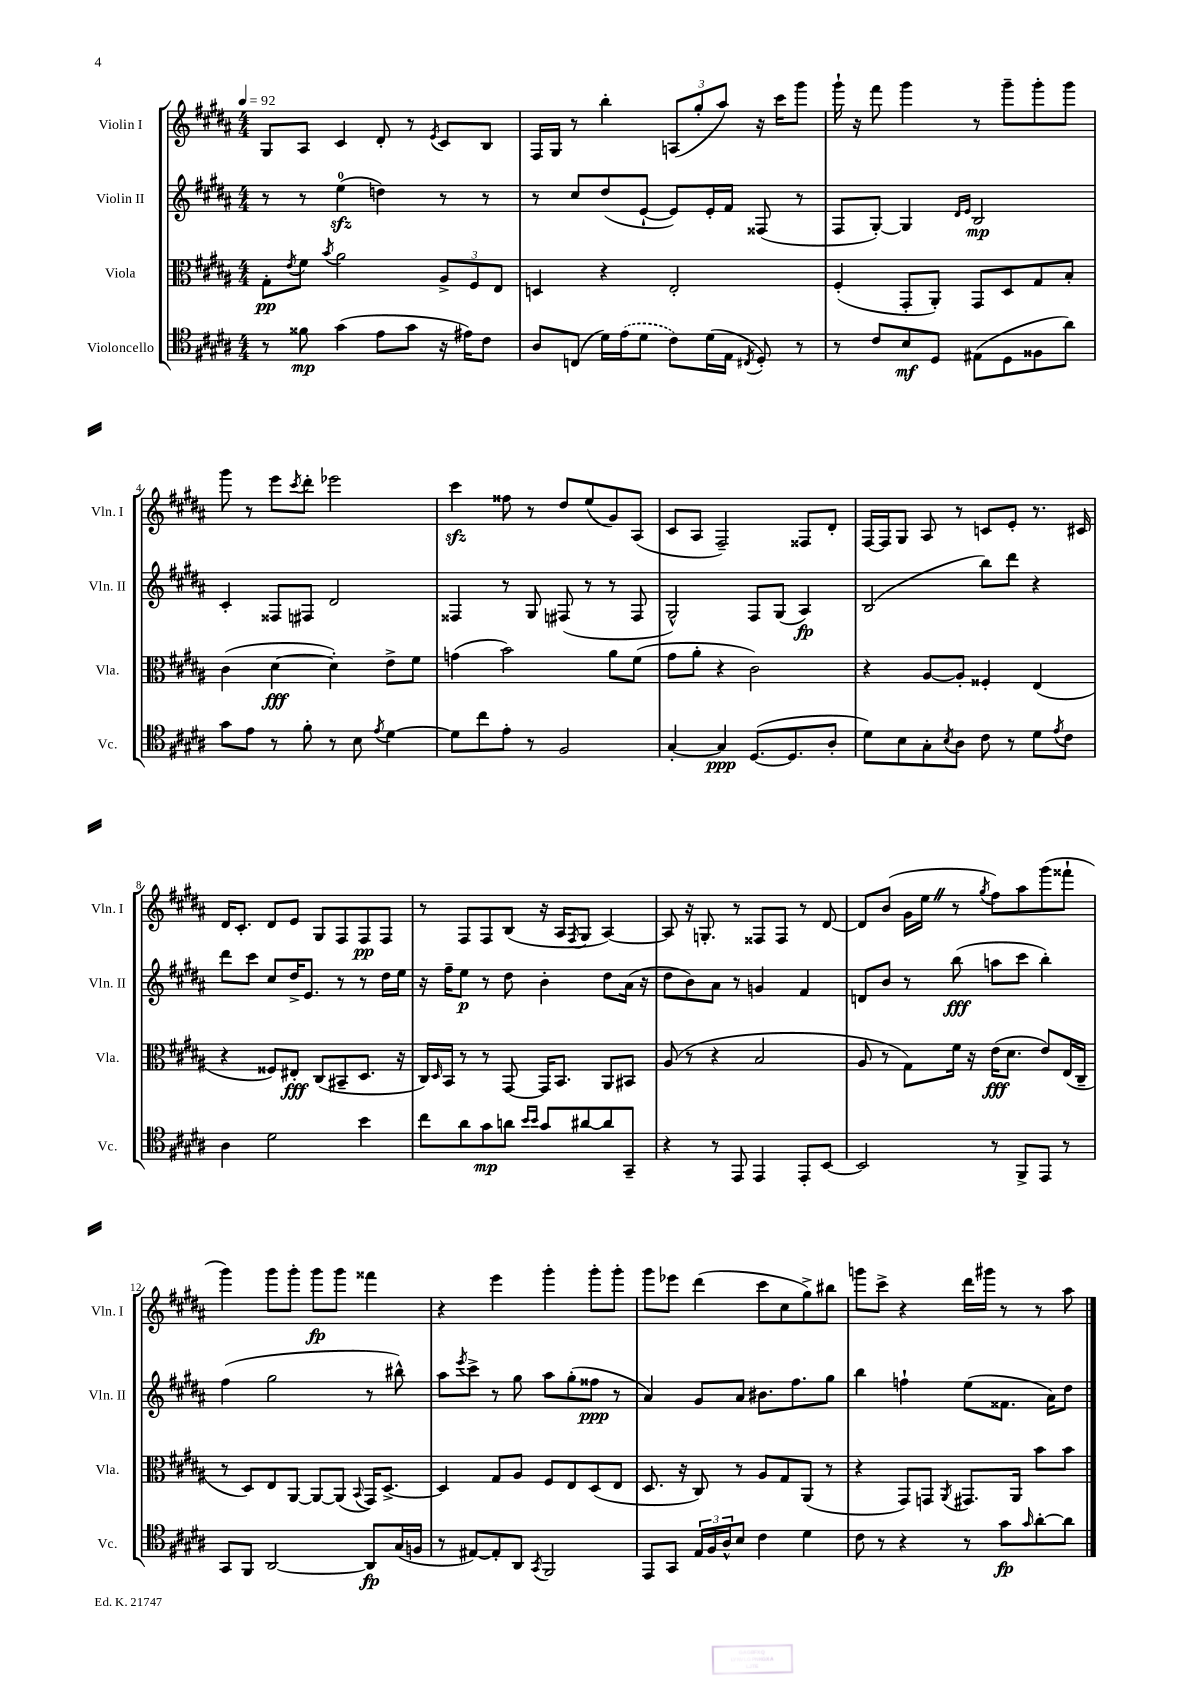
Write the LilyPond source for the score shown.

<<
\new StaffGroup <<
\new Staff = "s0" \with { instrumentName = "Violin I" shortInstrumentName = "Vln. I" } {
    \clef treble \key b \major \numericTimeSignature \time 4/4 \tempo 4 = 92
    gis8 ais8 cis'4 dis'8-. r8 \acciaccatura { e'8 } cis'8 b8 |
    fis16 gis16 r8 b''4-. \tuplet 3/2 { a8( gis''8-. ais''8) } r16 cis'''16 gis'''8 |
    gis'''16-! r16 fis'''8 gis'''4 r8 gis'''8-- gis'''8-. gis'''8 |
    gis'''8 r8 e'''8 \acciaccatura { cis'''8 } dis'''8-. ees'''2 |
    cis'''4\sfz fisis''8 r8 dis''8 e''8( gis'8) ais8( |
    cis'8 ais8 fis2--) fisis8 dis'8-. |
    fis16~ fis16 gis8 ais8 r8 c'8 e'8-. r8. cis'16 |
    dis'16 cis'8.-. dis'8 e'8 gis8 fis8 fis8\pp fis8 |
    r8 fis8 fis8 b8( r16 ais16 \acciaccatura { fis8 } gis8 ais4~) |
    ais8 r16 g8.-. r8 fisis8 fisis8 r8 dis'8~ |
    dis'8 b'8( gis'16 e''16 \once \override BreathingSign.text = \markup { \musicglyph "scripts.caesura.straight" } \breathe r8 \acciaccatura { gis''8 } fis''8) ais''8 gis'''8( fisis'''8-! |
    gis'''4) gis'''8 gis'''8-. gis'''8\fp gis'''8 fisis'''4 |
    r4 e'''4 gis'''4-. gis'''8-. gis'''8-. |
    gis'''8 ees'''8 dis'''4( cis'''8 cis''8 gis''8->) bis''8 |
    g'''8 cis'''8-> r4 dis'''16 gis'''16 r8 r8 ais''8 \bar "|." |
}
\new Staff = "s1" \with { instrumentName = "Violin II" shortInstrumentName = "Vln. II" } {
    \clef treble \key b \major \numericTimeSignature \time 4/4
    r8 r8 e''4-0\sfz( d''4) r8 r8 |
    r8 cis''8 dis''8( e'8~-! e'8) e'16-. fis'16 fisis8( r8 |
    fis8 gis8~-.) gis4 \grace { dis'16 e'16 } b2\mp |
    cis'4-. fisis8 fis8 dis'2 |
    fisis4 r8 gis8 fis8( r8 r8 fis8 |
    gis2-^) fis8 gis8( ais4\fp) |
    b2( b''8) dis'''8 r4 |
    dis'''8 cis'''8 cis''8 dis''16-> e'8. r8 r8 dis''16 e''16 |
    r16 fis''16-- e''8\p r8 dis''8 b'4-. dis''8 ais'16( r16 |
    dis''8 b'8) ais'8 r8 g'4 fis'4 |
    d'8 b'8 r8 b''8\fff( a''8 cis'''8 b''4-.) |
    fis''4( gis''2 r8 bis''8-^) |
    ais''8 \acciaccatura { e'''8 } cis'''8-> r8 gis''8 ais''8 gis''8-.( fisis''8\ppp r8 |
    ais'4) gis'8 ais'8 bis'8. fis''8. gis''8 |
    b''4 f''4-! e''8( fisis'8. ais'16) dis''8 \bar "|." |
}
\new Staff = "s2" \with { instrumentName = "Viola" shortInstrumentName = "Vla." } {
    \clef alto \key b \major \numericTimeSignature \time 4/4
    gis8-.\pp \acciaccatura { e'8 } fis'8 \acciaccatura { b'8 } ais'2 \tuplet 3/2 { ais8-> fis8 e8 } |
    d4 r4 e2-. |
    fis4-.( gis,8-. ais,8-.) gis,8 dis8 gis8 b8-. |
    cis'4( dis'4~\fff dis'4-.) e'8-> fis'8 |
    g'4( b'2) ais'8 fis'8( |
    gis'8 ais'8-. r4 cis'2) |
    r4 ais8~ ais8-. fisis4-. e4( |
    r4 fisis8) eis8-.\fff cis8( bis,8-- dis8. r16 |
    cis16) \grace { dis16 } b,16 r8 r8 gis,8~ gis,16 b,8. ais,8 bis,8 |
    ais8( r8 r4 b2 |
    ais8 r8 gis8) fis'16 r16 e'16\fff( dis'8. e'8) e16( cis16-- |
    r8 dis8) e8 ais,8~ ais,8~ ais,8( \appoggiatura { b,8 } gis,16) dis8.~-> |
    dis4 gis8 ais8 fis8 e8 dis8( e8 |
    dis8. r16 cis8) r8 ais8 gis8 ais,8( r8 |
    r4 gis,8) g,8 \acciaccatura { ais,8 } gis,8. ais,16 b'8 b'8 \bar "|." |
}
\new Staff = "s3" \with { instrumentName = "Violoncello" shortInstrumentName = "Vc." } {
    \clef tenor \key b \major \numericTimeSignature \time 4/4
    r8 fisis'8\mp gis'4( e'8 gis'8 r16 eis'16) cis'8 |
    ais8 c8( dis'16) \once \slurDashed e'16( dis'8 cis'8) dis'16( e16 \acciaccatura { cis8 } dis8-.) r8 |
    r8 cis'8 b8\mf dis8 eis8( dis8 fisis8 ais'8) |
    gis'8 e'8 r8 fis'8-. r8 b8 \acciaccatura { e'8 } dis'4~ |
    dis'8 cis''8 e'8-. r8 fis2 |
    gis4~-. gis4\ppp dis8.~( dis8. ais8-. |
    dis'8) b8 gis8-. \acciaccatura { b8 } ais8 cis'8 r8 dis'8 \acciaccatura { e'8 } cis'8 |
    ais4 dis'2 b'4 |
    cis''8 ais'8 gis'8\mp a'8 \grace { b'16 b'16 } gis'8 ais'8~ ais'8 gis,8-- |
    r4 r8 e,8 e,4 e,8-. b,8~ |
    b,2 r8 fis,8-> e,8 r8 |
    gis,8 fis,8 ais,2~ ais,8\fp gis16( f16 |
    r8 eis8~) eis8-. ais,8 \acciaccatura { gis,8 } fis,2 |
    e,8 gis,8 \tuplet 3/2 { e16 fis16 ais16-^ } b8 cis'4 dis'4 |
    cis'8 r8 r4 r8 gis'8\fp \grace { gis'16 } ais'8~-. ais'8 \bar "|." |
}
>>
>>
